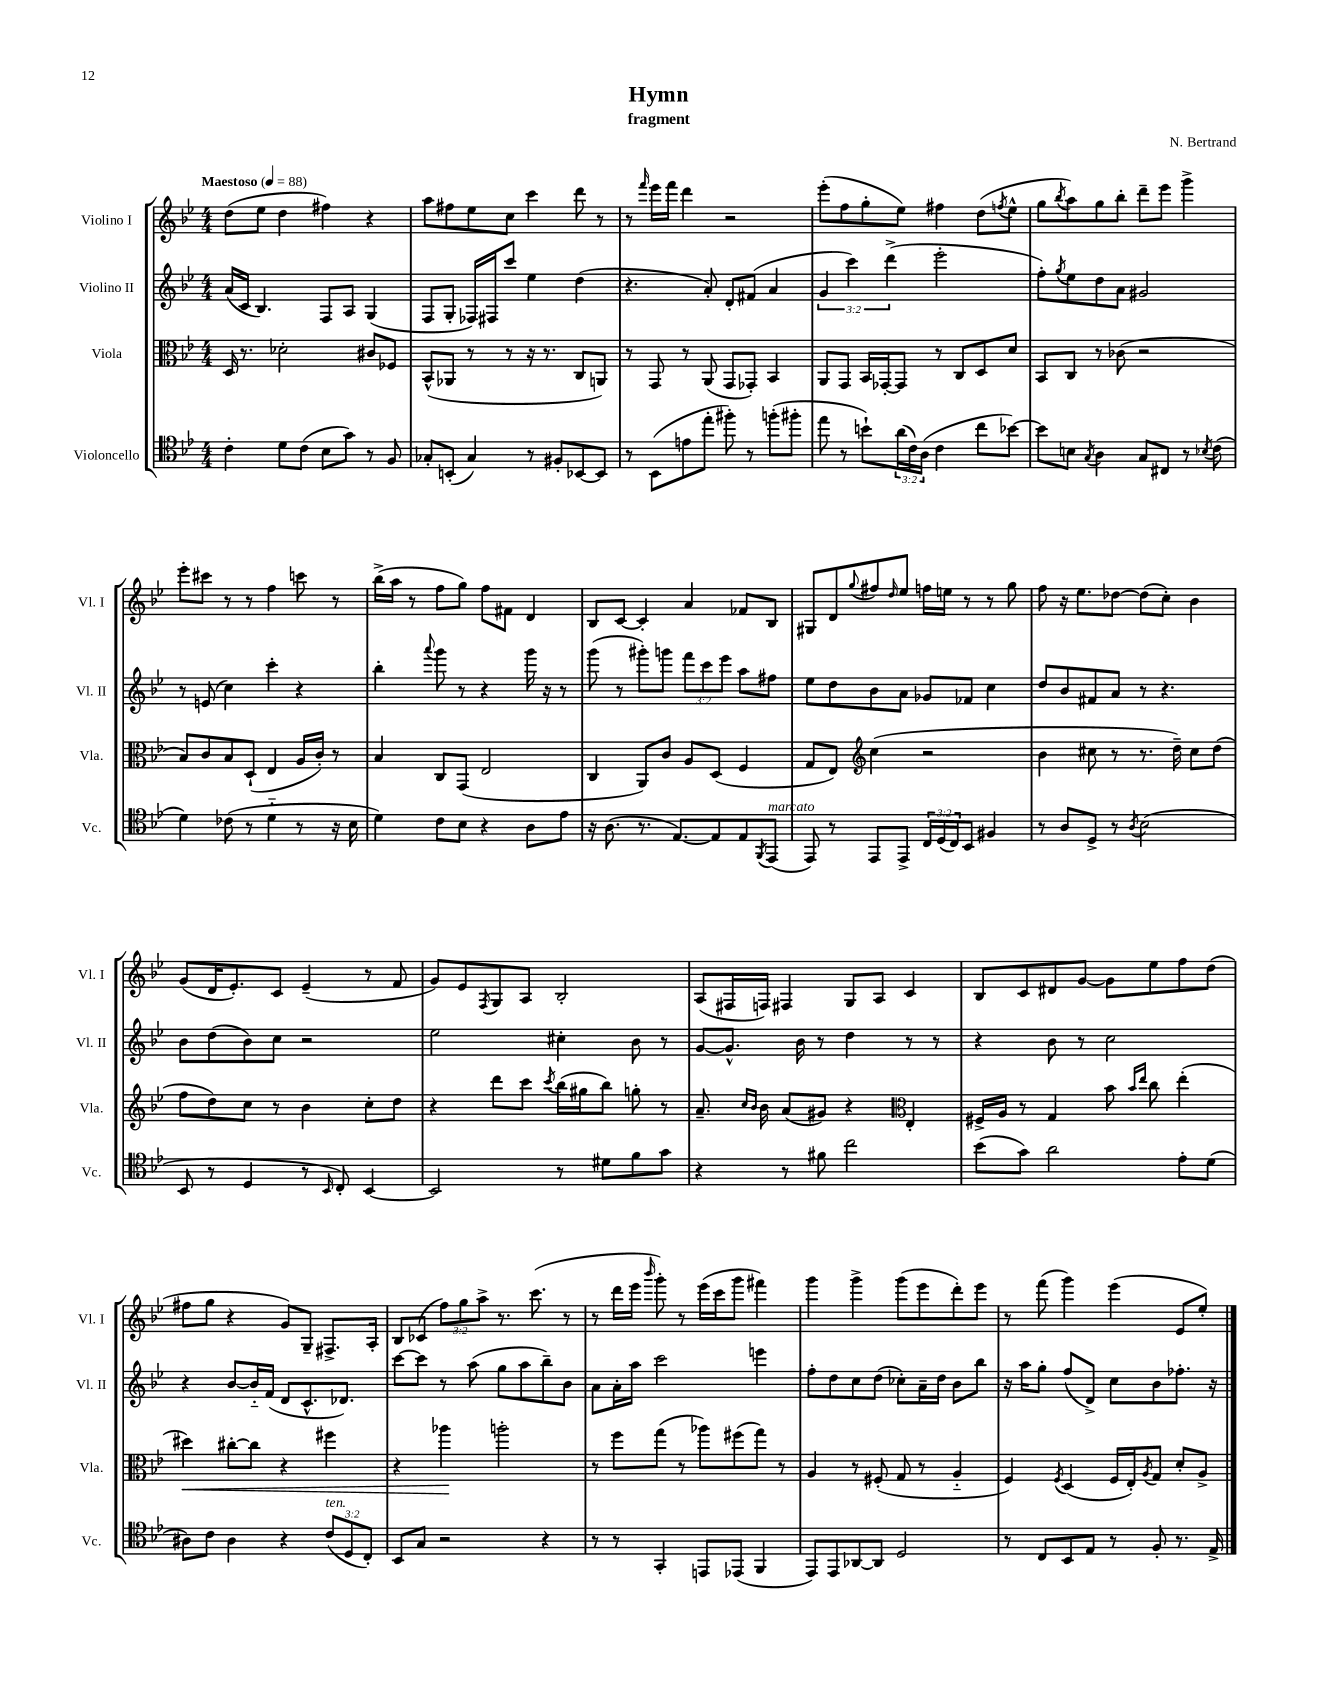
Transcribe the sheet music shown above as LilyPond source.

\header { title = "Hymn" composer = "N. Bertrand" subtitle = "fragment" }
<<
\new StaffGroup <<
\new Staff = "s0" \with { instrumentName = "Violino I" shortInstrumentName = "Vl. I" } {
    \clef treble \key bes \major \numericTimeSignature \time 4/4 \override Staff.TupletNumber.text = #tuplet-number::calc-fraction-text \tempo "Maestoso" 4 = 88
    d''8( ees''8 d''4 fis''4) r4 |
    a''8 fis''8 ees''8 c''8 c'''4 d'''8 r8 |
    r8 \grace { f'''16 } ees'''16 f'''16 d'''4 r2 |
    ees'''8-.( f''8 g''8-. ees''8) fis''4 d''8( \acciaccatura { f''8 } ees''8-^ |
    g''8 \acciaccatura { bes''8 } a''8) g''8 bes''8-. d'''8-- ees'''8 g'''4-> |
    ees'''8-. cis'''8 r8 r8 f''4 c'''8 r8 |
    bes''16->( a''16 r8 f''8 g''8) f''8 fis'8 d'4 |
    bes8 c'8~ c'4-. a'4 fes'8 bes8 |
    gis8 d'8 \appoggiatura { g''8 } fis''8 \grace { d''16 } ees''8 f''16 e''16 r8 r8 g''8 |
    f''8 r16 ees''8. des''8~ des''8( c''8-.) bes'4 |
    g'8( d'16 ees'8.-.) c'8 ees'4--( r8 f'8 |
    g'8) ees'8 \acciaccatura { f8 } g8 a8 bes2-. |
    a8( fis16 f16) fis4 g8 a8 c'4 |
    bes8 c'8 dis'8 g'8~ g'8 ees''8 f''8 d''8( |
    fis''8 g''8 r4 g'8) g8-- fis8.-> a16-. |
    bes8 ces'8( \tuplet 3/2 { f''8) g''8 a''8-> } r8. c'''8.( r8 |
    r8 d'''16 ees'''16 \grace { bes'''16 } g'''8-.) r8 ees'''16( c'''16 g'''8 fis'''4) |
    g'''4 g'''4-> g'''8( ees'''8 d'''8-.) ees'''8 |
    r8 f'''8( g'''4) ees'''4( ees'8 ees''8-.) \bar "|." |
}
\new Staff = "s1" \with { instrumentName = "Violino II" shortInstrumentName = "Vl. II" } {
    \clef treble \key bes \major \numericTimeSignature \time 4/4 \override Staff.TupletNumber.text = #tuplet-number::calc-fraction-text
    a'16( c'16 bes4.) f8 a8 g4( |
    f8 g8-. fes16) fis16 c'''8 ees''4 d''4( |
    r4. a'8-.) d'8-. fis'8( a'4 |
    \tuplet 3/2 { g'4 c'''4) d'''4->( } ees'''2-. |
    f''8-.) \acciaccatura { g''8 } ees''8 d''8 a'8 gis'2 |
    r8 e'8( c''4) c'''4-. r4 |
    bes''4-. \appoggiatura { a'''8 } g'''8 r8 r4 g'''16 r16 r8 |
    g'''8( r8 gis'''8-.) g'''8 \tuplet 3/2 { f'''8 c'''8 ees'''8 } a''8 fis''8 |
    ees''8 d''8 bes'8 a'8 ges'8 fes'8 c''4 |
    d''8 bes'8 fis'8 a'8 r8 r4. |
    bes'8 d''8( bes'8) c''8 r2 |
    ees''2 cis''4-. bes'8 r8 |
    g'8~ g'8.-^ bes'16 r8 d''4 r8 r8 |
    r4 bes'8 r8 c''2 |
    r4 bes'8~ bes'16-_ f'16( d'8 c'8.-^ des'8.) |
    c'''8~ c'''8 r8 a''8( g''8 a''8 bes''8--) bes'8 |
    a'8 a'16-. a''16 c'''2 e'''4 |
    f''8-. d''8 c''8 d''8( ces''8-.) a'16-- d''16 bes'8 bes''8 |
    r16 a''16 g''8-. f''8( d'8->) c''8 bes'8 fes''8.-. r16 \bar "|." |
}
\new Staff = "s2" \with { instrumentName = "Viola" shortInstrumentName = "Vla." } {
    \clef alto \key bes \major \numericTimeSignature \time 4/4
    d16 r8. des'2-. cis'8 fes8 |
    bes,8-^( aes,8 r8 r8 r16 r8. c8 a,8) |
    r8 g,8 r8 a,8( g,8 ges,8-.) bes,4 |
    a,8 g,8 bes,16 ges,16~-. ges,8 r8 c8 d8 d'8 |
    bes,8 c8 r8 ces'8( r2 |
    bes8) c'8 bes8 d8-!( ees4 a16 c'16-.) r8 |
    bes4 c8 g,8( ees2 |
    c4 a,8) c'8 a8 d8( f4 |
    g8 ees8) \clef treble c''4( r2 |
    bes'4 cis''8 r8 r8. d''16--) cis''8 d''8( |
    f''8 d''8) c''8 r8 bes'4 c''8-. d''8 |
    r4 d'''8 c'''8 \acciaccatura { c'''8 } bes''16( gis''16 bes''8) g''8-. r8 |
    a'8.-- \grace { c''16 bes'16 } bes'16 a'8( gis'8) r4 \clef alto ees4-. |
    fis16-> a16 r8 g4 bes'8 \grace { bes'16 ees''16 } c''8 ees''4-.( |
    dis''4\<) cis''8~-. cis''8 r4 fis''4 |
    r4 aes''4\! a''2-. |
    r8 f''8 g''8( r8 aes''8) fis''8( g''8) r8 |
    a4 r8 fis8-.( g8 r8 a4-_ |
    f4) \acciaccatura { f8 } d4( f16 ees16-.) \acciaccatura { a8 } g8 d'8-. a8-> \bar "|." |
}
\new Staff = "s3" \with { instrumentName = "Violoncello" shortInstrumentName = "Vc." } {
    \clef tenor \key bes \major \numericTimeSignature \time 4/4 \override Staff.TupletNumber.text = #tuplet-number::calc-fraction-text
    c'4-. d'8 c'8( bes8 g'8) r8 f8 |
    ges8-. b,8-.( ges4) r8 fis8-. bes,8~ bes,8 |
    r8 bes,8( e'8 ees''8-. fis''8-.) r8 f''8-.( fis''8-. |
    ees''8 r8 b'8-!) \tuplet 3/2 { a'16( c'16) a16( } c'4 c''8 bes'8~) |
    bes'8 b8 \acciaccatura { g8 } a4 g8 cis8 r8 \acciaccatura { bes8 } c'8( |
    d'4) ces'8( r8 d'4-_ r8 r16 bes16 |
    d'4) c'8 bes8 r4 a8 ees'8 |
    r16 a8.( r8. ees8.~) ees8 ees8 \acciaccatura { f,8 } ees,8^\markup { \italic "marcato" }( |
    ees,8) r8 ees,8 ees,8-> \tuplet 3/2 { c16 d16( c16) } bes,8 fis4 |
    r8 a8 d8-> r8 \acciaccatura { a8 } bes2( |
    bes,8 r8 d4 r8 \grace { bes,16 } c8-.) bes,4~ |
    bes,2 r8 dis'8 f'8 g'8 |
    r4 r8 fis'8 c''2 |
    bes'8( g'8) a'2 ees'8-. d'8( |
    ais8) c'8 ais4 r4 \tuplet 3/2 { c'8^\markup { \italic "ten." }( d8 c8-.) } |
    bes,8 g8 r2 r4 |
    r8 r8 g,4-. e,8 ees,8( f,4 |
    ees,8) ees,8 aes,8~ aes,8 d2 |
    r8 c8 bes,8 ees8 r8 f8-. r8. ees16-> \bar "|." |
}
>>
>>
\layout { \context { \Score \remove "Bar_number_engraver" } }
